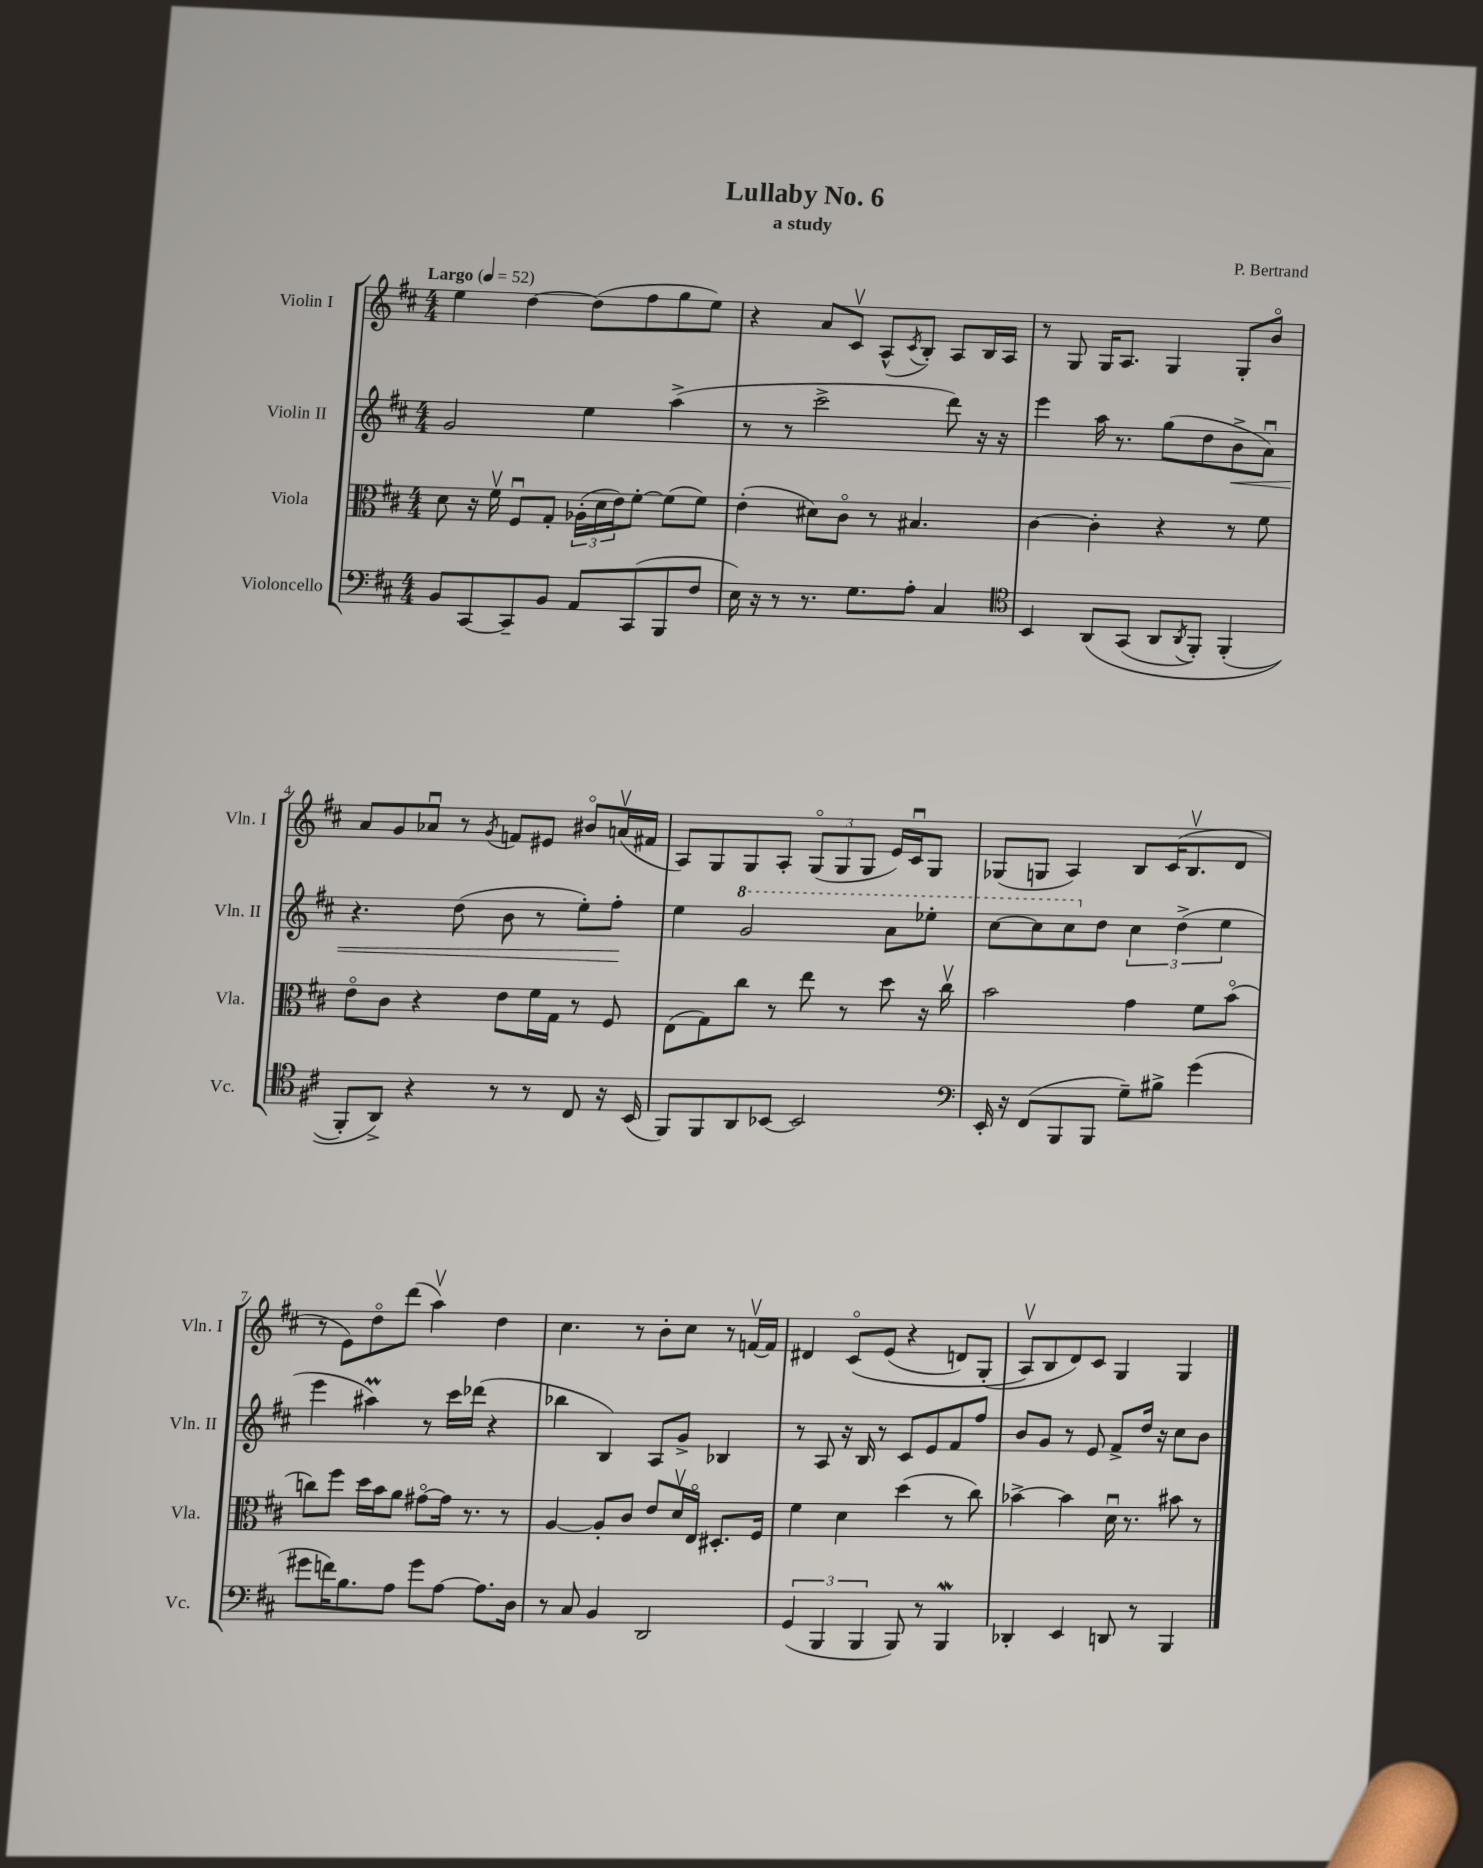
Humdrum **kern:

**kern	**kern	**kern	**dynam	**kern
*part4	*part3	*part2	*part2	*part1
*staff4	*staff3	*staff2	*staff2	*staff1
*I"Violoncello	*I"Viola	*I"Violin II	*	*I"Violin I
*I'Vc.	*I'Vla.	*I'Vln. II	*	*I'Vln. I
*clefF4	*clefC3	*clefG2	*	*clefG2
*k[f#c#]	*k[f#c#]	*k[f#c#]	*	*k[f#c#]
*M4/4	*M4/4	*M4/4	*	*M4/4
*MM52	*MM52	*MM52	*	*MM52
=1	=1	=1	=1	=1
!	!	!	!	!LO:TX:a:B:t=Largo
8BB/L	8d\	2g/	.	4ee\
[8CC#/	16r	.	.	.
.	16f#v\	.	.	.
8CC#~/]	8F#u/L	.	.	[4dd\
8BB/J	8G'/J	.	.	.
8AA/L	(24A-X'\LL	4ee\	.	(8dd\L]
.	24d\	.	.	.
.	24e\J)	.	.	.
(8CC#/	[8f#'\J	.	.	8ff#\
8BBB/	(8f#\L]	(4aa^\	.	8gg\
8F#/J	8f#\J)	.	.	8ee\J)
=2	=2	=2	=2	=2
16E\)	(4e'\	8r	.	4r
16r	.	.	.	.
8r	.	8r	.	.
8.r	8d#X\L)	2ccc#^\	.	8a/L
.	8c#\J	.	.	8c#v/J
8.G\L	.	.	.	.
.	8r	.	.	(8A^^/L
.	.	.	.	8qc#/
8A'\J	4.B#X/	.	.	8B'/J)
4C#/	.	8ddd\)	.	8A/L
.	.	16r	.	16B/L
.	.	16r	.	16A/JJ
=3	=3	=3	=3	=3
*clefC4	*	*	*	*
4BB/	[4c#\	4eee\	.	8r
.	.	.	.	8G/
(8AA/L	4c#'\]	16aa\	.	16G/KL
.	.	8.r	.	8.A/J
(8GG/J	.	.	.	.
8AA/L	4r	(8gg\L	.	4G/
8qAA/	.	.	.	.
8FF#'/J)	.	8dd\	.	.
!	!	!	!LO:HP:b	!
(4FF#'/	8r	8b^\	<	8G'/L
.	8f#\	8au\J)	.	8b/J
!!LO:LB:g=z
=4	=4	=4	=4	=4
8FF#'/L)	8e\L	4.r	.	8a/L
8AA^/J)	8c#\J	.	.	8g/
4r	4r	.	.	8a-Xu/J
.	.	(8dd\	.	8r
.	.	.	.	8qg/
8r	8e\L	8b\	.	8fn/L
8r	16f#\L	8r	.	8e#X/J
.	16G\JJ	.	.	.
8C#/	8r	8ee'\L)	.	8b#X/L
16r	8F#/	8ff#'\J	.	(16anv/L
(16BB/	.	.	.	16f#X/JJ
.	.	.	[	.
=5	=5	=5	=5	=5
8FF#/L)	(8E\L	4ee\	.	8A/L)
8FF#/	8G\)	.	.	8G/
*	*	*8va	*	*
8AA/	8cc#\J	2gg/	.	8G/
[8BB-X/J	8r	.	.	8A'/J
2BB-/]	8ee\	.	.	(12G/L
.	.	.	.	12G/
.	8r	.	.	.
.	.	.	.	12G/J
.	8dd\	8aa\L	.	16e/LL)
.	.	.	.	16c#u/J
.	16r	8eee-X'\J	.	8G/J
.	16cc#v\	.	.	.
=6	=6	=6	=6	=6
*clefF4	*	*	*	*
16EE'/	2b\	[8ccc#\L	.	(8G-X/L
16r	.	.	.	.
(8FF#/L	.	8ccc#\]	.	8Gn/J
8BBB/	.	8ccc#\	.	4A/)
*	*	*X8va	*	*
8BBB/J	.	8dd\J	.	.
8G~\L)	4g\	6cc#\	.	8B/L
8B#X^\J	.	.	.	(16c#/K
.	.	(6dd^\	.	.
.	.	.	.	8.Bv/
(4g\	8f#\L	.	.	.
.	.	6ee\	.	.
.	(8b\J	.	.	8d/J
!!LO:LB:g=z
=7	=7	=7	=7	=7
8g#X\L	8ccn\L)	4eee\	.	8r
16fn\K)	8ff#\J	.	.	8e\L)
8.B\	.	.	.	.
.	16dd\LL	4aa#Xm\)	.	8dd\
.	16b\J	.	.	.
8A\J	8a\J	.	.	(8ddd\J
8g#\L	[8g#X\L	8r	.	4aav\)
[8A\J	16g#\Jk]	16ccc#\LL	.	.
.	8.r	(16ddd-X\JJ	.	.
8.A\L]	.	4r	.	4dd\
.	8r	.	.	.
16D\Jk	.	.	.	.
=8	=8	=8	=8	=8
8r	[4A/	4bb-X\	.	4.cc#\
8C#/	.	.	.	.
4BB/	8A'/L]	4B/)	.	.
.	8c#/J	.	.	8r
2DD/	8e/L	8A/L	.	8b'\L
.	16dv/L	8g^/J	.	8cc#\J
.	16E/JJ	.	.	.
.	8.D#X'/L	4B-X/	.	8r
.	.	.	.	[16fnv/LL
.	16F#/Jk	.	.	16f/JJ]
=9	=9	=9	=9	=9
(6GG/	4f#\	8r	.	4d#X/
.	.	8A/	.	.
6BBB/	.	.	.	.
.	4d\	16r	.	(8c#/L
.	.	16B/	.	.
6BBB/	.	.	.	.
.	.	8r	.	(8e/J
8BBB/)	(4dd\	8c#/L	.	4r
8r	.	8e/	.	.
4BBBW/	8r	8f#/	.	8dn/L)
.	8cc#\)	8ff#/J	.	(8G'/J
=10	=10	=10	=10	=10
4DD-X'/	[4b-X^\	8b/L	.	8Av/L)
.	.	8g/J	.	8B/
4EE/	4b-\]	8r	.	8d/)
.	.	8e/	.	8c#/J
8DDn/	16du\	8f#^/L	.	4G/
.	8.r	.	.	.
8r	.	16dd/Jk	.	.
.	.	16r	.	.
4BBB/	8b#X\	8cc#\L	.	4G/
.	8r	8b\J	.	.
==	==	==	==	==
*-	*-	*-	*-	*-
